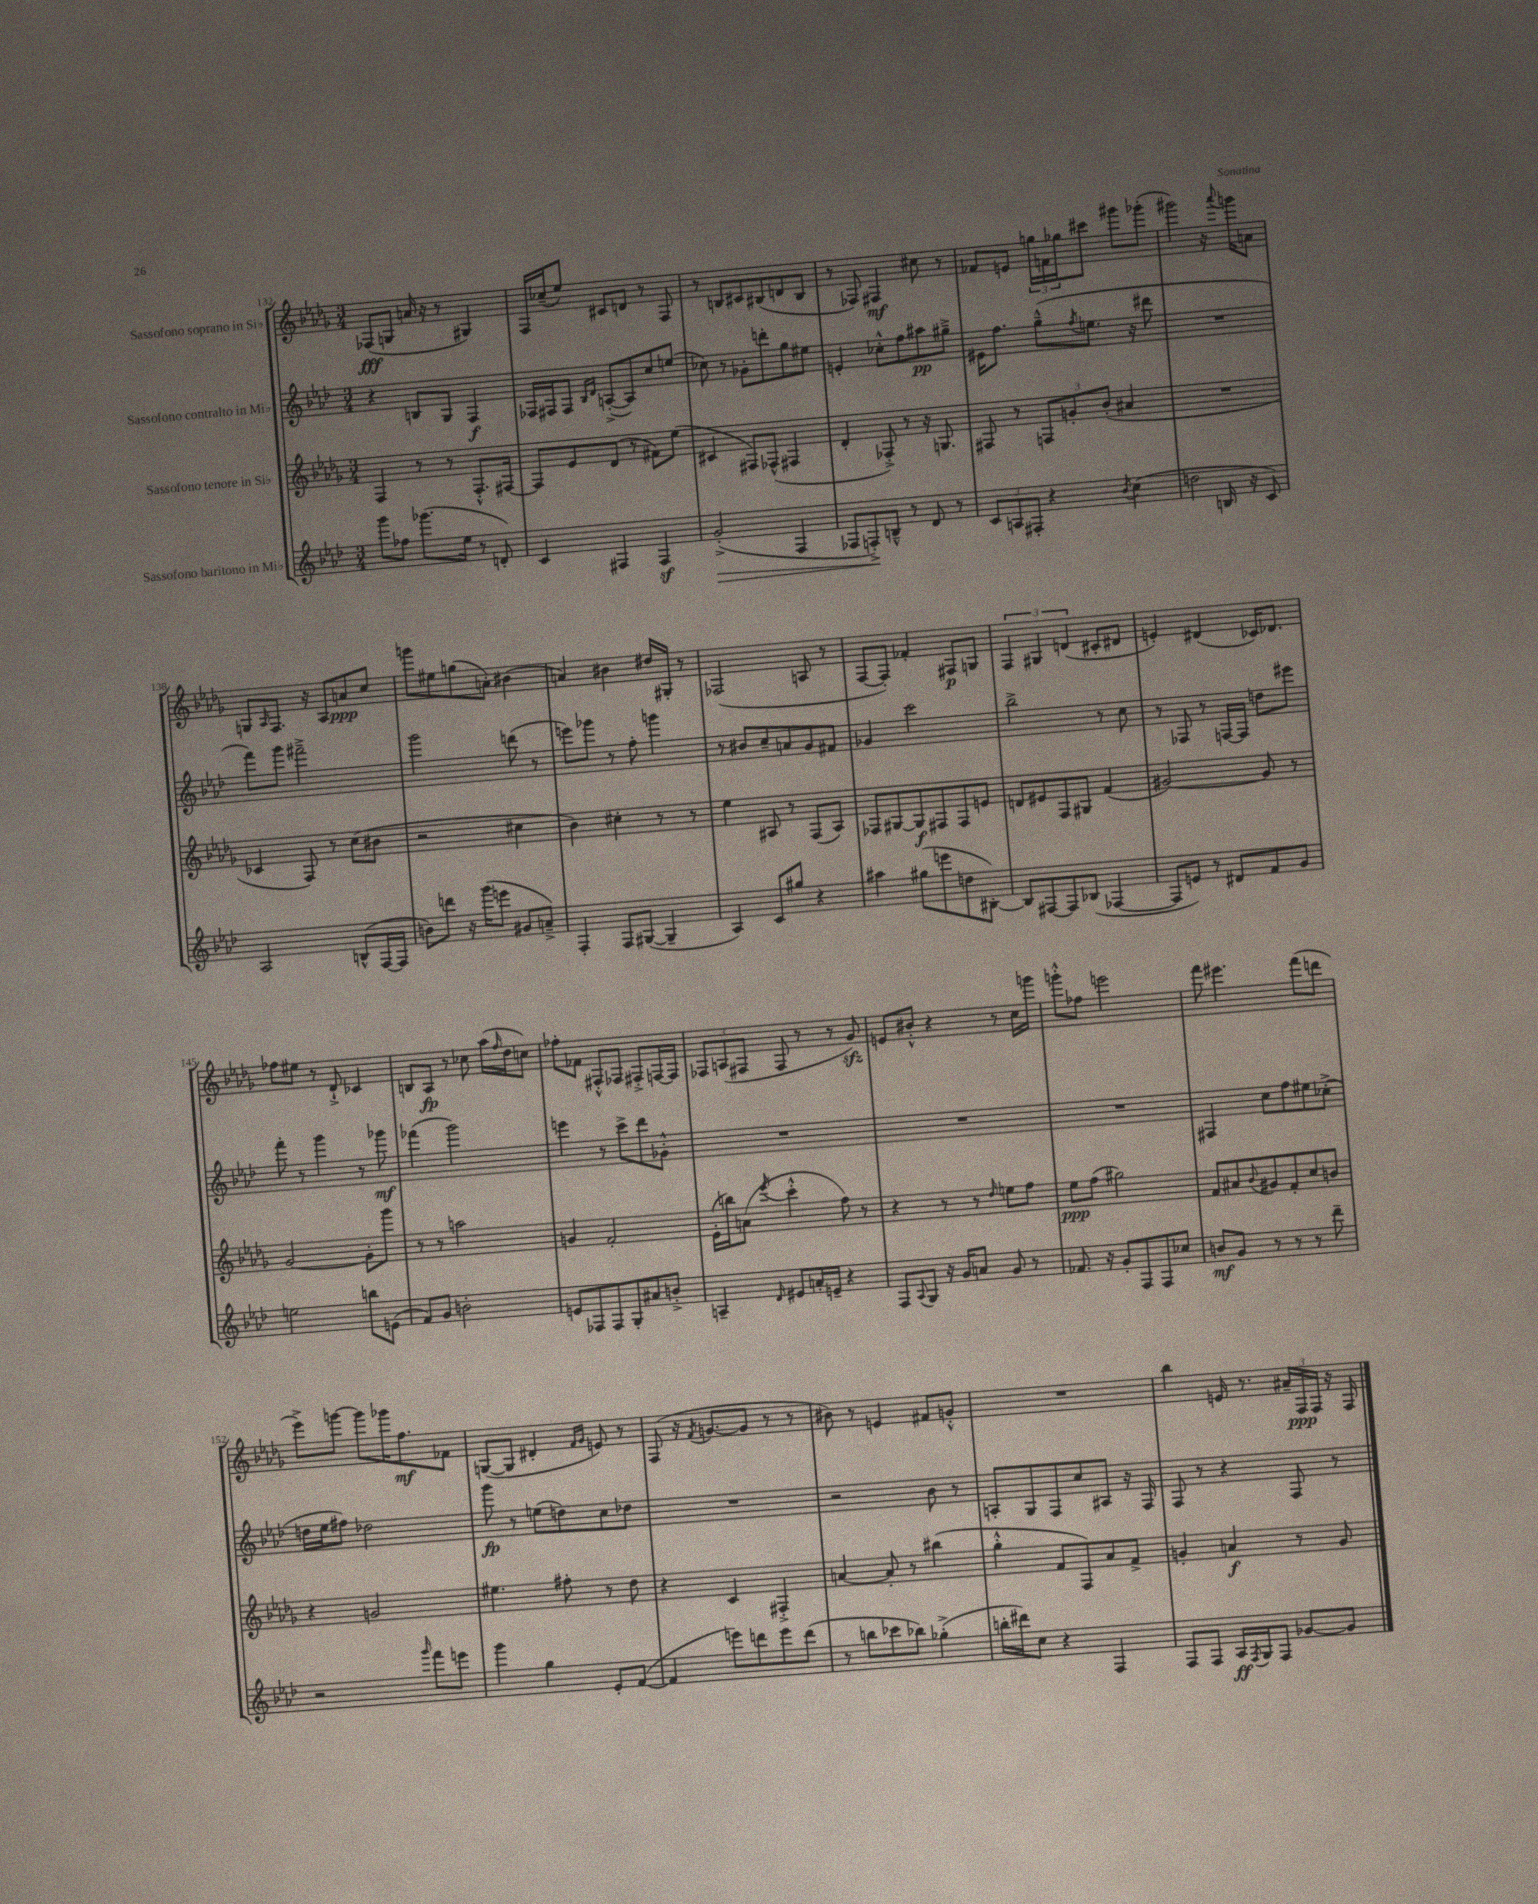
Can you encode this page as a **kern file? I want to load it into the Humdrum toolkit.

**kern	**kern	**kern	**kern
*staff4	*staff3	*staff2	*staff1
*clefG2	*clefG2	*clefG2	*clefG2
*k[b-e-a-d-]	*k[b-e-a-d-g-]	*k[b-e-a-d-]	*k[b-e-a-d-g-]
*M3/4	*M3/4	*M3/4	*M3/4
8ggg	4F	4r	(8F-
8ff-	.	.	8G
(8.ggg-	8r	8B	16a
.	.	.	16r
.	8r	8G	8r
16ee-	.	.	.
8r	8.F'^^	4F	4G#)
8d')	.	.	.
.	[16F#	.	.
=	=	=	=
4c	8F#]	16F-	16F
.	.	16F#	(16cc-~
.	8e-	8F#	8ee-)
.	.	16qqB-	.
.	.	16qqd-	.
4F#	(8d-	([8A'^	8c#
.	8r	8A])	8d
4F#	8f#)	8cc	8r
.	(8ee-	(8ee	8F
=	=	=	=
(2g'^	4c#	8cc-)	8r
.	.	8r	8B
.	8F#)	8g-'	8c#
.	(8F-^^	8ddd'	(8B#
4F	4F#	8gg	8d
.	.	8ee#	8B#
=	=	=	=
8F-	4d-'	4e'	8r
8F'^)	.	.	8F-)
8B~^^	8F-'^)	8cc-'^^	4F#
8r	8r	8ff	.
8d-	16r	8aa#	8cc#
.	8.G	.	.
8r	.	8gg#~^	8r
=	=	=	=
12c	8F#	16e#	8f-
.	.	8.ff	.
12A	.	.	.
.	8r	.	8e
12F#'	.	.	.
4r	12F	(8gg~^^	24gg
.	.	.	24f
.	12g'	.	24gg-
.	.	8qff	.
.	.	8.ee	8ccc#
.	(12b-'	.	.
8qb-	.	.	.
(4cc	4a#	.	8ggg#
.	.	16r	.
.	.	8ddd#	(8ggg-'
=	=	=	=
2dd	2.r	2.r	2ggg#)
16B	.	.	16r
.	.	.	8qqaaa-
16r	.	.	16ggg
8c)	.	.	8a
=	=	=	=
2A-	4c-	8fff)	8G
.	.	.	16qqA-
.	.	8ggg	8.F
.	8F)	2fff#~^	.
.	.	.	16r
.	8r	.	8A-
(8B^^	(8cc	.	8a
[16F	8b#	.	8cc
16F]	.	.	.
=	=	=	=
8b)	2r	2ggg	8ggg
8ddd	.	.	8ee#
16r	.	.	(8gg
(16ggg	.	.	.
8eee	.	.	8a')
8g#	4cc#	(8ddd	(4b#
8a~^)	.	8r	.
=	=	=	=
4F'	4b-)	8eee)	4a)
.	.	8ggg-	.
8F	4cc#'	8r	4b#
([8G#	.	8ff'	.
4G#~]	8r	4ggg	16dd#
.	.	.	16G#'
.	8r	.	8r
=	=	=	=
4A-)	4ee-	8r	(2F-
.	.	8b#	.
8c	8A#	8cc~	.
8gg#	8r	8a	.
4r	(8F	8g	8A
.	8A#)	8f#	8r
=	=	=	=
4aa#	8F-	4g-	[8F
.	[8G#	.	8F'])
(8gg#	8G#]	2ccc	4f-'
8eee	8F#	.	.
8dd	8F#	.	8F#
[8B#')	8e	.	8G
=	=	=	=
8B#]	8d	2bb-^	6F
[8F#	8e#	.	.
.	.	.	6G#
8F#]	8F	.	.
.	.	.	(6d
(8B-	8G#	.	.
[4F-	(4f	8r	8c#'
.	.	8cc	8d#
=	=	=	=
8F-]	[2g#)	8r	4e')
8e)	.	8F-	.
8r	.	8r	(4d#
8d#	.	[16F	.
.	.	16F]	.
8f	8g#]	8dd	16c-)
.	.	.	8.d-
8g	8r	8eee#	.
=	=	=	=
2ee	[2g-	8fff'	8ff-
.	.	8r	8ee#
.	.	4ggg	8r
.	.	.	8d-`^
8bb	8g-']	8r	4c-
(8e	8ggg-	8ggg-	.
=	=	=	=
8f)	8r	(4fff-	8B
8g	8r	.	8A-
2b'	2aa	2ggg)	8r
.	.	.	8cc-
.	.	.	(16aa-
.	.	.	16qqff
.	.	.	16dd-
.	.	.	8cc)
=	=	=	=
8e	4g	4eee	8ff-'
8F-	.	.	8f-
8F-	2f'	8r	8F#'^^
8G'	.	8ccc^	8F-
8a#	.	8ddd-	8F#'^
8b'^	.	8g-'^^	[16F
.	.	.	16F]
=	=	=	=
4A~	(16e-'	2.r	12F-
.	16bb)	.	.
.	.	.	(12A
.	(8a	.	.
.	.	.	12F#
16qqd-	8qeee-	.	.
8e#	4ccc'^^	.	8F#
16a'	.	.	8r
16e~	.	.	.
4r	8ff)	.	8r
.	8r	.	8g-)
=	=	=	=
8F	4r	2.r	8e
8qqA-	.	.	.
8G	.	.	8b#'^^
16r	8r	.	4r
16g	.	.	.
8a	8r	.	.
.	16qqdd-	.	.
8g	8ee	.	8r
8r	8ff	.	16cc
.	.	.	16ggg
=	=	=	=
8.f-	8ee-	2.r	8ggg'^^
.	(8ff	.	8ff-
16r	.	.	.
8g'	2gg#)	.	2eee
8F	.	.	.
8F	.	.	.
8cc-	.	.	.
=	=	=	=
8b	8f	4F#	8fff
8g	8a#	.	4.eee#
.	8qqb-	.	.
8r	8g#	8cc	.
8r	8f'	8ff	.
8r	8cc	8ee#	(8fff
8ddd-~	8b	(8cc-'^	8ddd
=	=	=	=
2r	4r	16dd	8eee-^)
.	.	16ee-	.
.	.	8ff#)	[8ggg
.	2g	2dd-	8ggg]
.	.	.	16ggg-
.	.	.	8.ff
16qqggg	.	.	.
8fff	.	.	.
8eee	.	.	8f-
=	=	=	=
4ggg	4.ee#	8ggg	([8G
.	.	8r	8G]
4gg	.	(8ee	4d#'
.	8ff#'	8dd)	.
.	.	.	16qqf
.	.	.	16qqg-
8e-'	8r	8cc	8e)
([8f	8dd-	8dd-	8r
=	=	=	=
4f]	4r	2.r	(8F
.	.	.	16r
.	.	.	8qf
.	.	.	[8.g
8eee)	4c	.	.
8ddd	.	.	8g]
8eee	4F#'^	.	8r
(8ddd	.	.	8r
=	=	=	=
8r	[4a	2r	8b#)
8bb	.	.	8r
8ccc-	8a']	.	4e
8bb-)	8r	.	.
(4gg-'^	(4bb#	8b-	8f#
.	.	8r	8g'^^
=	=	=	=
16bb'	4gg-'^^	8A'	2.r
16ddd#)	.	.	.
8cc	.	8G	.
4r	8f	8F	.
.	8F)	8cc	.
4F	8a-	8A#	.
.	8f^	16r	.
.	.	16F	.
=	=	=	=
8F	4g'	8F	4bb-
8F	.	8r	.
16A-	4a	4r	16e
8qF	.	.	.
16G	.	.	8.r
8F	.	.	.
[8g-	8r	8F	24a#~
.	.	.	24F
.	.	.	24F
8g-]	8g	8r	16r
.	.	.	16F
==	==	==	==
*-	*-	*-	*-
